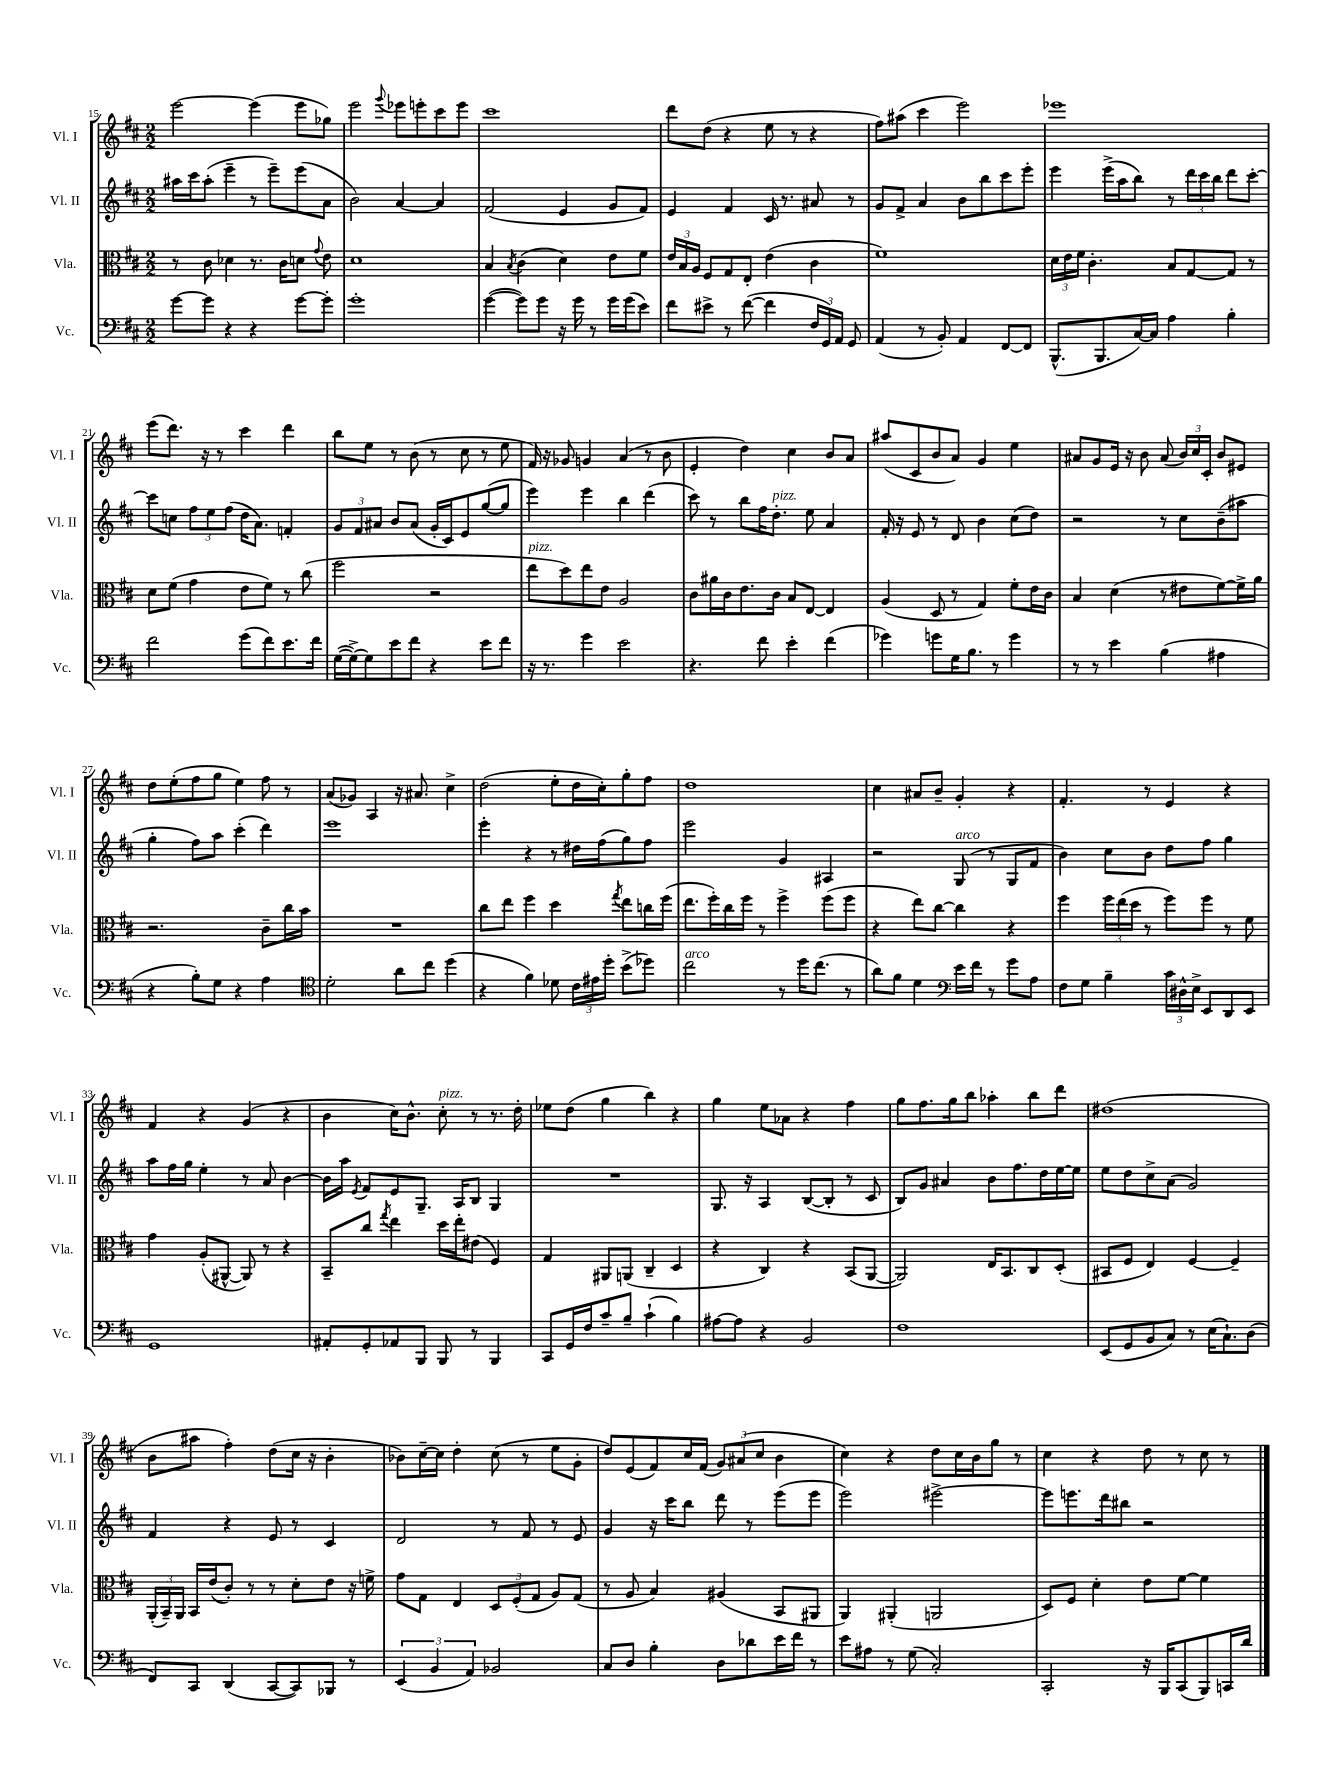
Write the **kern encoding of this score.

**kern	**kern	**kern	**kern
*staff4	*staff3	*staff2	*staff1
*clefF4	*clefC3	*clefG2	*clefG2
*k[f#c#]	*k[f#c#]	*k[f#c#]	*k[f#c#]
*M2/2	*M2/2	*M2/2	*M2/2
[8g	8r	16aa#	[2eee
.	.	16ccc#	.
8g]	8c#	(8aa#'	.
4r	4d-	4eee~	.
4r	8.r	8r	(4eee]
.	.	8eee~)	.
.	16c#	.	.
[8g	8d	(8eee	8eee
.	8qqg	.	.
8g']	8e	8a	8gg-)
=	=	=	=
1g'	1d	2b)	2eee
.	.	.	8qqggg
.	.	[4a	8eee-
.	.	.	8eee'
.	.	4a]	8ccc#
.	.	.	8eee
=	=	=	=
([4g	4B	(2f#	1ccc#
.	8qB	.	.
8g])	(4c#	.	.
8g	.	.	.
16r	4d)	4e	.
16g	.	.	.
8r	.	.	.
16g	8e	8g	.
(16g	.	.	.
8e)	8f#	8f#)	.
=	=	=	=
8f#	24e	4e	8ddd
.	24B	.	.
.	24A	.	.
8e#^	8F#	.	(8dd
8r	8G	4f#	4r
([8f#	8E'	.	.
4f#]	(4e	16c#	8ee
.	.	8.r	.
.	.	.	8r
24F#	4c#	8a#	4r
24GG)	.	.	.
24AA	.	.	.
8GG	.	8r	.
=	=	=	=
(4AA	1f#)	8g	8ff#)
.	.	8f#^	(8aa#
8r	.	4a	4ccc#
8BB')	.	.	.
4AA	.	8b	2eee)
.	.	8bb	.
[8FF#	.	8ccc#	.
8FF#]	.	8eee'	.
=	=	=	=
(8.BBB^^	24d	4eee	1eee-
.	24e	.	.
.	24f#	.	.
.	4.c#'	.	.
8.BBB	.	.	.
.	.	(16eee^	.
.	.	16aa	.
[16C#)	.	8bb)	.
16C#]	.	.	.
4A	8B	8r	.
.	[8G	24ddd	.
.	.	24ccc#	.
.	.	24bb	.
4B'	8G]	8ddd	.
.	8r	[8ccc#'	.
=	=	=	=
2f#	8d	8ccc#]	(8eee
.	(8f#	8cc	8.ddd)
.	4g	12ff#	.
.	.	.	16r
.	.	12ee	.
.	.	.	8r
.	.	(12ff#	.
(8g	8e	16dd	4ccc#
.	.	8.a)	.
8f#)	8f#)	.	.
8.e	8r	4f'	4ddd
.	(8cc#	.	.
16f#	.	.	.
=	=	=	=
([16G	2ff#	12g	8bb
16G^_)	.	.	.
.	.	12f#	.
8G]	.	.	8ee
.	.	12a#	.
8e	.	8b	8r
8f#	.	(8a#	(8b
4r	2r	16g'	8r
.	.	16c#)	.
.	.	8e	8cc#
8e	.	([8gg	8r
8f#	.	8gg]	8ee
=	=	=	=
16r	8ee	4eee)	16f#)
8.r	.	.	16r
.	8dd)	.	8g-
4g	8ee	4eee	4g
.	8e	.	.
2e	2A	4bb	(4a
.	.	(4ddd	8r
.	.	.	8b
=	=	=	=
4.r	8c#	8ccc#)	4e'
.	16a#	8r	.
.	16c#	.	.
.	8.e	8bb	4dd)
8f#	.	16ff#	.
.	16c#	8.dd'	.
4e'	8B	.	4cc#
.	[8E	8ee	.
(4f#	4E]	4a	8b
.	.	.	8a
=	=	=	=
4g-)	(4A	16f#'	(8aa#
.	.	16r	.
.	.	8e	8c#
8g	8D	8r	8b
16G	8r	8d	8a)
8.B	.	.	.
.	4G)	4b	4g
8r	.	.	.
4g	8f#'	(8cc#	4ee
.	16e	8dd)	.
.	16c#	.	.
=	=	=	=
8r	4B	2r	8a#
8r	.	.	8g
4e	(4d	.	16e
.	.	.	16r
.	.	.	8b
(4B	8r	8r	(8a#
.	8e#	8cc#	24b)
.	.	.	24cc#
.	.	.	24c#'
4A#	[8f#)	(8b~	8b
.	16f#^]	8aa#	8e#
.	16a	.	.
=	=	=	=
4r	2.r	4gg'	8dd
.	.	.	(8ee'
8B')	.	8ff#)	8ff#
8G	.	8aa	8gg
4r	.	(4ccc#'	4ee)
4A	8c#~	4ddd)	8ff#
.	16cc#	.	8r
.	16b	.	.
=	=	=	=
*clefC4	*	*	*
2d'	1r	1eee	(8a
.	.	.	8g-)
.	.	.	4A
8a	.	.	16r
.	.	.	8.a#
8cc#	.	.	.
(4dd	.	.	4cc#^
=	=	=	=
4r	8cc#	4eee'	(2dd
.	8ee	.	.
4f#)	4ff#	4r	.
8d-	4dd	8r	8ee'
24c#	.	16dd#	16dd
24e#	.	.	.
.	.	(16ff#	16cc#')
24dd'	.	.	.
.	8qgg	.	.
(8b^	8ee	8gg)	8gg'
8dd-)	16cc	8ff#	8ff#
.	(16ff#	.	.
=	=	=	=
2cc#	8.ee	2eee	1dd
.	16ff#')	.	.
.	16cc#	.	.
.	16ff#	.	.
.	8r	.	.
8r	4ff#^	4g	.
16dd	.	.	.
(8.cc#	.	.	.
.	(8ff#	4A#	.
8r	8ff#	.	.
=	=	=	=
8a)	4r	2r	4cc#
8f#	.	.	.
4d	8ee)	.	8a#
.	[8cc#	.	8b~
*clefF4	*	*	*
16e	4cc#]	(8G	4g'
16f#	.	.	.
8r	.	8r	.
8g	4r	8G	4r
8A	.	8f#	.
=	=	=	=
8F#	4ff#	4b)	4.f#'
8G	.	.	.
4B~	24ff#	8cc#	.
.	(24ee	.	.
.	24dd	.	.
.	8r	8b	8r
24c#	8ff#)	8dd	4e
24D#^^	.	.	.
24E^	.	.	.
8EE	8ff#	8ff#	.
8DD	8r	4gg	4r
8EE	8f#	.	.
=	=	=	=
1GG	4g	8aa	4f#
.	.	16ff#	.
.	.	16gg	.
.	(8A'	4ee'	4r
.	[8AA#^^	.	.
.	8AA#])	8r	(4g
.	8r	8a	.
.	4r	[4b	4r
=	=	=	=
8AA#'	8BB~	16b]	4b
.	.	16aa	.
.	.	8qe	.
8GG'	8cc#	8f#	.
.	8qgg	.	.
8AA-	4ee	8e	16cc#)
.	.	.	8.b^^
8BBB	.	8.G~	.
8BBB	16dd	.	8cc#'
.	16ee'	16A	.
8r	(8e#	8B	8r
4BBB	4F#)	4G	8.r
.	.	.	16dd'
=	=	=	=
8CC#	4G	1r	8ee-
16GG	.	.	(8dd
16F#	.	.	.
8c#~	8AA#	.	4gg
8B~	(8AA	.	.
(4c#`	4C#~	.	4bb)
4B)	4D	.	4r
=	=	=	=
[8A#	4r	8.G	4gg
8A#]	.	.	.
.	.	16r	.
4r	4C#)	4A	8ee
.	.	.	8a-
2BB	4r	([8B	4r
.	.	8B']	.
.	(8BB	8r	4ff#
.	[8AA	8c#	.
=	=	=	=
1F#	2AA])	8B)	8gg
.	.	8g	8.ff#
.	.	4a#	.
.	.	.	16gg
.	.	.	8bb
.	16E	8b	4aa-'
.	8.BB	.	.
.	.	8.ff#	.
.	8C#	.	8bb
.	.	16dd	.
.	(8D'	[16ee	8ddd
.	.	16ee]	.
=	=	=	=
(8EE	8BB#	8ee	(1dd#
8GG	8F#	8dd	.
8BB	4E)	8cc#^	.
8C#)	.	(8a	.
8r	[4F#	2g)	.
(16E	.	.	.
8.C#`)	.	.	.
.	4F#~]	.	.
(8D	.	.	.
=	=	=	=
8FF#)	(24AA'	4f#	8b
.	24BB~)	.	.
.	24AA	.	.
8CC#	16BB	.	8aa#
.	(16e	.	.
(4DD	8c#')	4r	4ff#')
.	8r	.	.
[8CC#	8r	8e	(8dd
8CC#])	8d'	8r	16cc#
.	.	.	16r
8BBB-	8e	4c#	4b'
8r	16r	.	.
.	16f^	.	.
=	=	=	=
(6EE	8g	2d	8b-)
.	8G	.	[16cc#~
6BB	.	.	.
.	.	.	16cc#]
.	4E	.	4dd'
6AA)	.	.	.
2BB-	12D	8r	(8cc#
.	(12F#'	.	.
.	.	8f#	8r
.	12G	.	.
.	8A)	8r	8ee
.	(8G	8e	8g'
=	=	=	=
8C#	8r	4g	8dd)
8D	8A	.	(8e
4B'	4B)	16r	8f#)
.	.	16ccc#	.
.	.	8bb	16cc#
.	.	.	(16f#
8D	(4A#	8ddd	12g)
.	.	.	(12a#
8d-	.	8r	.
.	.	.	12cc#
16e	8BB	(8eee	4b
16f#	.	.	.
8r	8AA#	8eee	.
=	=	=	=
8e	4AA)	2eee)	4cc#)
8A#	.	.	.
8r	(4AA#'	.	4r
(8G	.	.	.
2C#')	2AA	[2eee#^	8dd
.	.	.	16cc#
.	.	.	16b
.	.	.	8gg
.	.	.	8r
=	=	=	=
2CC#'	8D)	8eee#]	4cc#
.	8F#	8.eee	.
.	4d'	.	4r
.	.	16ddd	.
.	.	8bb#	.
16r	8e	2r	8dd
16BBB	.	.	.
(8CC#	[8f#	.	8r
8BBB)	4f#]	.	8cc#
16CC	.	.	8r
16d	.	.	.
==	==	==	==
*-	*-	*-	*-
